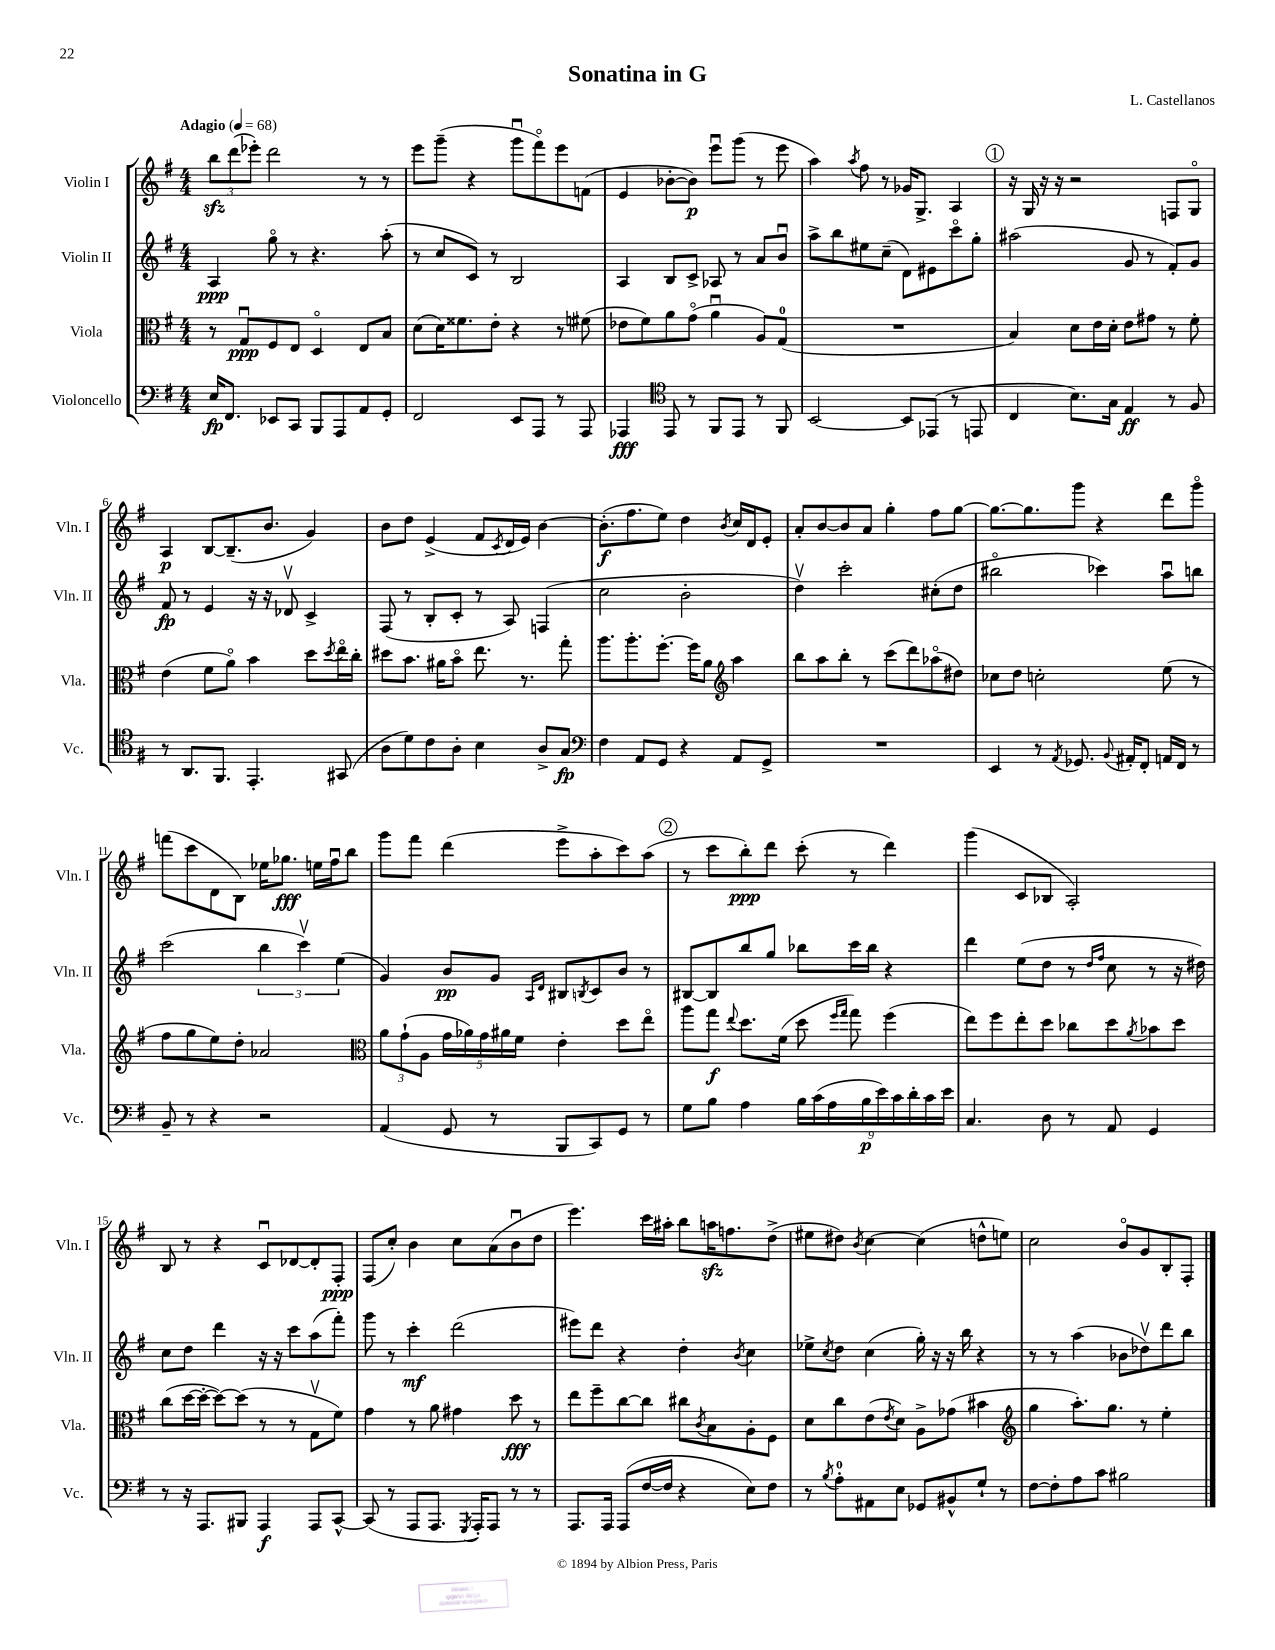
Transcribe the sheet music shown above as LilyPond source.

\header { title = "Sonatina in G" composer = "L. Castellanos" }
<<
\new StaffGroup <<
\new Staff = "s0" \with { instrumentName = "Violin I" shortInstrumentName = "Vln. I" } {
    \clef treble \key g \major \numericTimeSignature \time 4/4 \tempo "Adagio" 4 = 68
    \tuplet 3/2 { b''8\sfz d'''8( ees'''8-.) } d'''2 r8 r8 |
    e'''8 g'''8--( r4 g'''8\downbow fis'''8\flageolet) e'''8 f'8( |
    e'4 bes'8~-. bes'8\p) e'''8\downbow g'''8( r8 e'''8 |
    a''4) \acciaccatura { a''8 } fis''8 r8 ges'16 g8.-> a4 |
    \mark \markup { \circle "1" } r16 g16 r16 r16 r2 f8 g8\flageolet |
    a4\p b8~ b8.--( b'8. g'4) |
    b'8 d''8 e'4->( fis'8 \acciaccatura { c'8 } d'16 e'16) b'4~ |
    b'8.-.\f( fis''8. e''8) d''4 \acciaccatura { b'8 } c''16 d'16 e'8-. |
    a'8-. b'8~ b'8 a'8 g''4-. fis''8 g''8~ |
    g''8.~ g''8. g'''8 r4 d'''8 g'''8\flageolet |
    f'''8( c'''8 d'8 b8) ees''16 ges''8.\fff e''16 fis''16\downbow b''8 |
    g'''8 fis'''8 d'''4( e'''8-> a''8-. c'''8) a''8( |
    \mark \markup { \circle "2" } r8 c'''8 b''8-.\ppp) d'''8 c'''8-.( r8 d'''4) |
    g'''4( c'8 bes8 a2-.) |
    b8 r8 r4 c'8\downbow des'8~ des'8-. fis8-.\ppp |
    fis8( c''8-.) b'4 c''8 a'8( b'8\downbow d''8 |
    e'''4.) c'''16 ais''16-. b''8 a''16\sfz f''8. d''8->( |
    eis''8 dis''8) \acciaccatura { b'8 } c''4~ c''4( d''8-^ e''8) |
    c''2 b'8\flageolet g'8 b8-. fis8-. \bar "|." |
}
\new Staff = "s1" \with { instrumentName = "Violin II" shortInstrumentName = "Vln. II" } {
    \clef treble \key g \major \numericTimeSignature \time 4/4
    a4\ppp g''8\flageolet r8 r4. a''8-.( |
    r8 c''8 c'8) r8 b2 |
    a4 b8 c'8-> aes8 r8 a'8 b'8\downbow |
    a''8-> b''8 eis''8 c''8--( d'8) eis'8 c'''8\flageolet g''8-. |
    \mark \markup { \circle "1" } ais''2( g'8 r8 fis'8-.) g'8 |
    fis'8\fp r8 e'4 r16 r16 des'8\upbow c'4-> |
    fis8( r8 b8-. c'8-. r8 a8) f4( |
    c''2 b'2-. |
    d''4\upbow) c'''2-. cis''8-.( d''8 |
    bis''2\flageolet ces'''4) a''8\downbow b''8 |
    c'''2( \tuplet 3/2 { b''4 c'''4\upbow) e''4( } |
    g'4) b'8\pp g'8 \grace { a16 d'16 } bis8 \acciaccatura { b8 } c'8 b'8 r8 |
    \mark \markup { \circle "2" } bis8~ bis8 b''8 g''8 bes''8 c'''16 bes''16 r4 |
    d'''4 e''8( d''8 r8 \grace { d''16 fis''16 } c''8 r8 r16 dis''16) |
    c''8 d''8 d'''4 r16 r16 c'''8 a''8( fis'''8-.) |
    g'''8 r8 c'''4-.\mf d'''2( |
    eis'''8) d'''8 r4 d''4-. \acciaccatura { b'8 } c''4 |
    ees''8-> \acciaccatura { c''8 } d''8 c''4( g''16-.) r16 r16 b''16 r4 |
    r8 r8 a''4( bes'8 des''8\upbow) d'''8 b''8 \bar "|." |
}
\new Staff = "s2" \with { instrumentName = "Viola" shortInstrumentName = "Vla." } {
    \clef alto \key g \major \numericTimeSignature \time 4/4
    r8 g8\downbow\ppp fis8 e8 d4\flageolet e8 b8 |
    d'8( d'16) fisis'8. e'8-. r4 r8 fis'8( |
    ees'8 fis'8) a'8 g'8\flageolet( a'4\downbow a8) g8-0( |
    R1 |
    \mark \markup { \circle "1" } b4) d'8 e'16 d'16-. e'8 gis'8 r8 fis'8-. |
    e'4( fis'8 a'8\flageolet) b'4 d''8 \acciaccatura { d''8 } e''16\flageolet c''16-. |
    dis''8 b'8. ais'16 b'8\flageolet e''8. r8. g''8-. |
    a''8. a''8.-. fis''8.~-. fis''16 a'8 \clef treble a''4 |
    b''8 a''8 b''8-. r8 c'''8( d'''8) aes''8\flageolet( dis''8) |
    ces''8 d''8 c''2-. e''8( r8 |
    fis''8 g''8 e''8) d''8-. aes'2 |
    \clef alto \tuplet 3/2 { a'8 g'8-!( a8 } \tuplet 5/4 { g'16 aes'16) g'16 ais'16 fis'16 } e'4-. d''8 e''8\flageolet |
    \mark \markup { \circle "2" } a''8 g''8\f \appoggiatura { e''8 } d''8. fis'16( d''8 \grace { fis''16 g''16 } g''8) fis''4( |
    e''8) fis''8 e''8-. d''8 ces''8 d''8 \acciaccatura { a'8 } bes'8 d''8 |
    c''8( d''16~ d''16~-. d''8~) d''8( r8 r8 g8\upbow fis'8) |
    g'4 r8 a'8 gis'4 d''8\fff r8 |
    e''8 fis''8-- c''8~ c''8 cis''8 \acciaccatura { c'8 } b8 a8-. fis8 |
    d'8 c''8 e'8( \acciaccatura { e'8 } d'8) a8-> ges'8( bis'4 |
    \clef treble g''4 a''8.-.) g''8. r8 e''4-. \bar "|." |
}
\new Staff = "s3" \with { instrumentName = "Violoncello" shortInstrumentName = "Vc." } {
    \clef bass \key g \major \numericTimeSignature \time 4/4
    e16\fp fis,8. ees,8 c,8 b,,8 a,,8 a,8 g,8-. |
    fis,2 e,8 a,,8 r8 a,,8 |
    aes,,4\fff \clef tenor e,8 r8 fis,8 e,8 r8 fis,8 |
    b,2~ b,8 ees,8( r8 e,8 |
    \mark \markup { \circle "1" } c4 b8.) g16 e4\ff r8 fis8 |
    r8 a,8. fis,8. e,4.-. gis,8( |
    a8 d'8) c'8 a8-. b4 a8-> g8\fp |
    \clef bass fis4 a,8 g,8 r4 a,8 g,8-> |
    R1 |
    e,4 r8 \acciaccatura { a,8 } ges,8. \appoggiatura { b,8 } ais,16-. fis,8-. a,16 fis,16 r8 |
    b,8-- r8 r4 r2 |
    a,4( g,8 r8 b,,8 c,8) g,8 r8 |
    \mark \markup { \circle "2" } g8 b8 a4 \tuplet 9/8 { b16 c'16( a16 b16\p e'16) c'16 d'16-. c'16 e'16 } |
    c4. d8 r8 a,8 g,4 |
    r8 r16 a,,8. bis,,8 a,,4\f a,,8 c,8~-^ |
    c,8( r8 a,,8 a,,8. \acciaccatura { g,,8 } a,,16-.) a,,8 r8 r8 |
    a,,8. a,,16 a,,8( fis16~ fis16 r4 e8) fis8 |
    r8 \acciaccatura { b8 } a8-0-. ais,8 e8 ges,8 bis,8-^ g8-! r8 |
    fis8~ fis8-. a8 c'8 bis2 \bar "|." |
}
>>
>>
